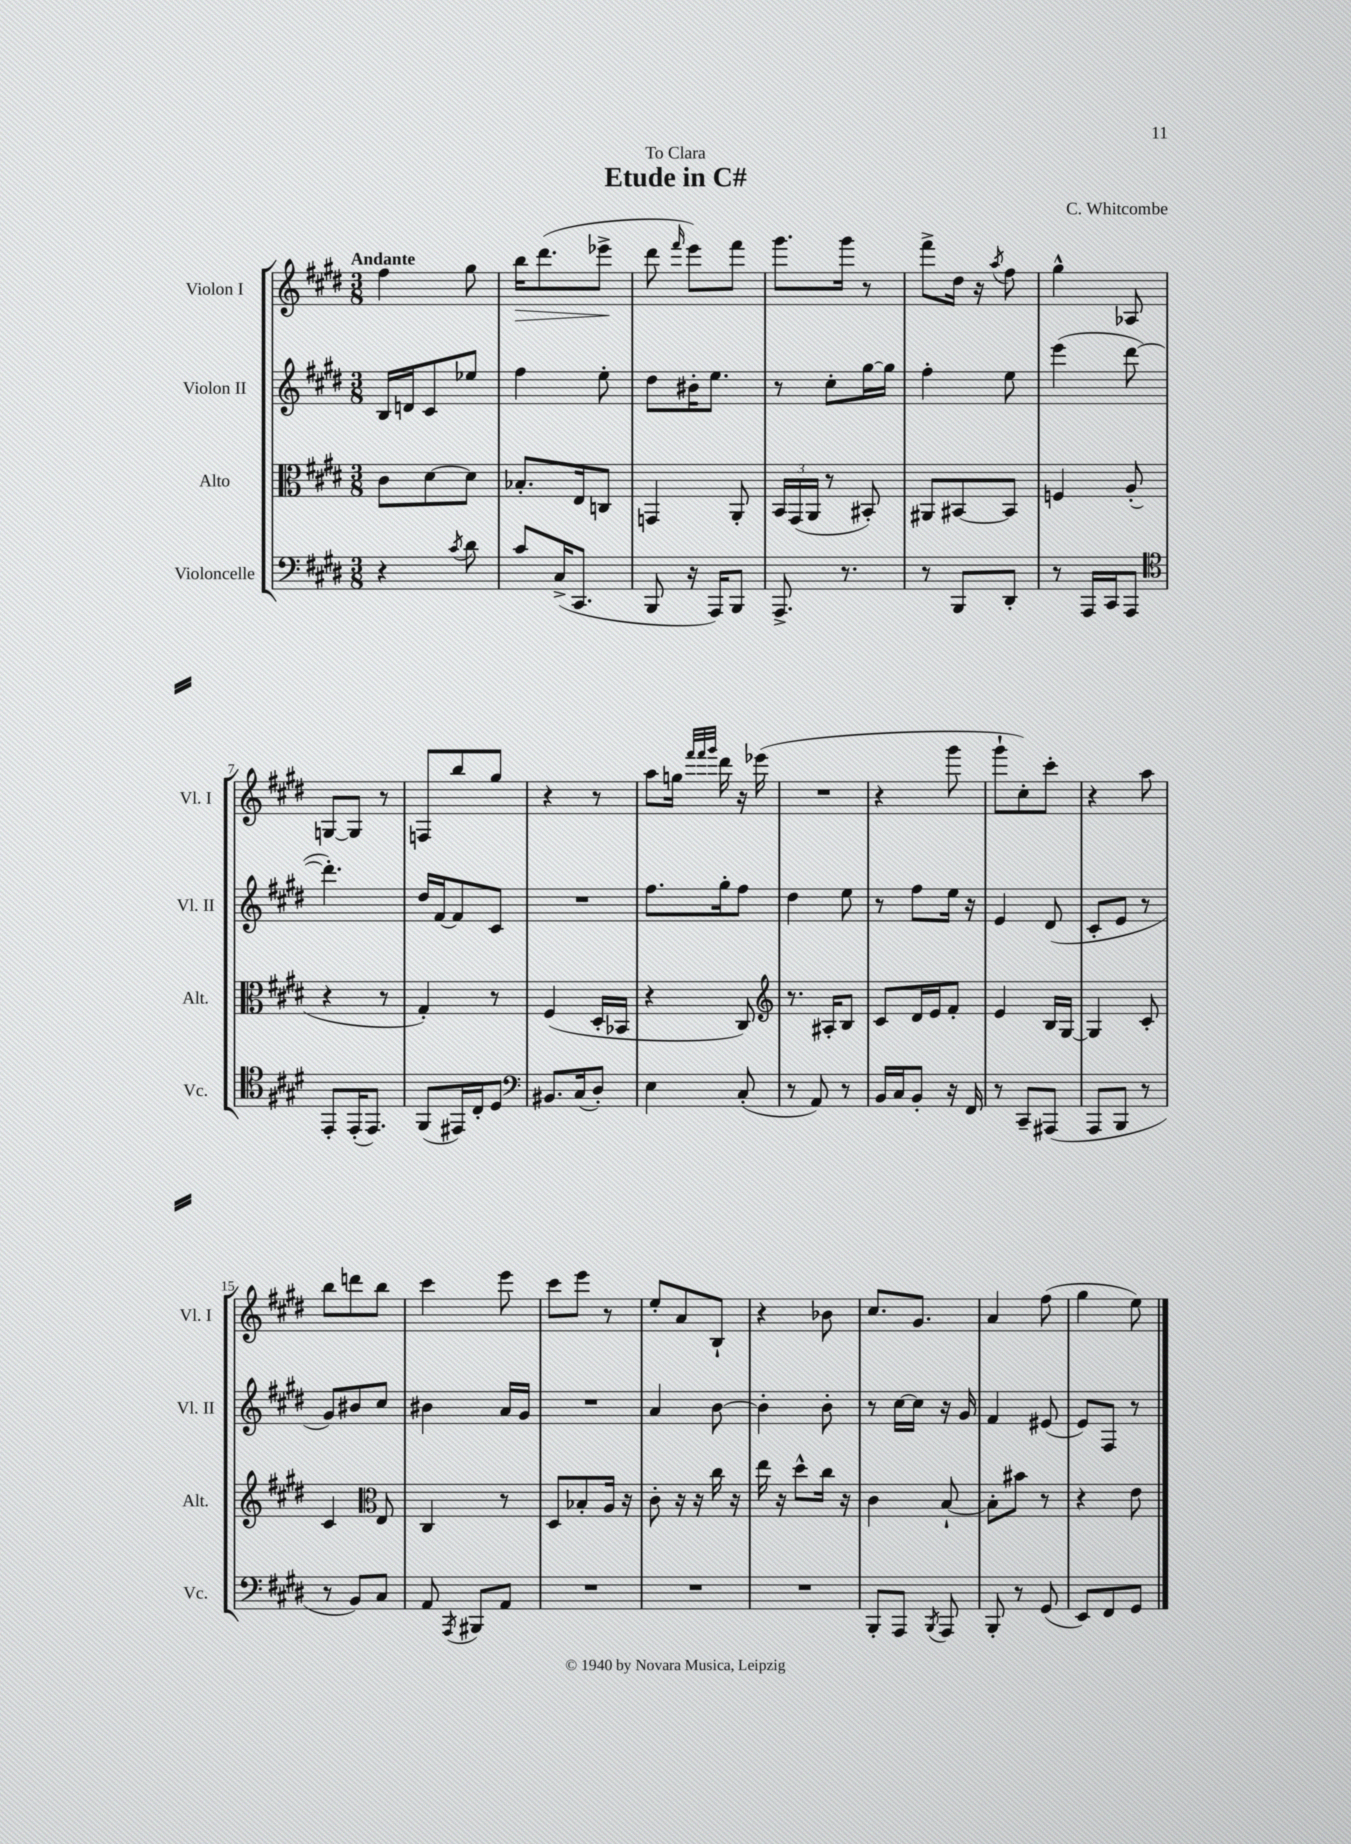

**kern	**kern	**kern	**kern	**dynam
*part4	*part3	*part2	*part1	*part1
*staff4	*staff3	*staff2	*staff1	*staff1
*I"Violoncelle	*I"Alto	*I"Violon II	*I"Violon I	*
*I'Vc.	*I'Alt.	*I'Vl. II	*I'Vl. I	*
*clefF4	*clefC3	*clefG2	*clefG2	*
*k[f#c#g#d#]	*k[f#c#g#d#]	*k[f#c#g#d#]	*k[f#c#g#d#]	*
*M3/8	*M3/8	*M3/8	*M3/8	*
=1	=1	=1	=1	=1
!	!	!	!LO:TX:a:B:t=Andante	!
4r	8c#\L	16B/LL	4ff#\	.
.	.	16dn/J	.	.
.	[8d#\	8c#/	.	.
8qc#/	.	.	.	.
8d#\	8d#\J]	8ee-X/J	8gg#\	.
=2	=2	=2	=2	=2
!	!	!	!	!LO:HP:b
8c#/L	8.B-X'/L	4ff#\	16bb\KL	>
.	.	.	(8.ddd#\	.
(16C#^/K	.	.	.	.
8.CC#/J	16E/k	.	.	.
.	8Cn/J	8ee'\	8eee-X^\J	.
.	.	.	.	]
=3	=3	=3	=3	=3
8BBB/	4GGn/	8dd#\L	8ddd#\	.
.	.	.	16qqfff#/	.
16r	.	16b#X'\K	8eee\L)	.
16AAA/KL)	.	8.ee\J	.	.
8BBB/J	8AA'/	.	8fff#\J	.
=4	=4	=4	=4	=4
8.AAA^/	24BB/LL	8r	8.ggg#\L	.
.	(24GG#/	.	.	.
.	24AA/JJ	.	.	.
.	8r	8cc#'\L	.	.
8.r	.	.	16ggg#\Jk	.
.	8BB#X'/)	[16gg#\L	8r	.
.	.	16gg#\JJ]	.	.
=5	=5	=5	=5	=5
8r	8AA#X/L	4ff#'\	8fff#^\L	.
8BBB/L	[8BB#X/	.	16dd#\Jk	.
.	.	.	16r	.
.	.	.	8qaa/	.
8DD#'/J	8BB#/J]	8ee\	8ff#\	.
=6	=6	=6	=6	=6
8r	4Fn/	(4eee\	4gg#^^\	.
16AAA/LL	.	.	.	.
16CC#/J	.	.	.	.
8AAA/J	(8A'/	[8ddd#\	8A-X/	.
!!LO:LB:g=z
=7	=7	=7	=7	=7
*clefC4	*	*	*	*
8EE'/L	4r	4.ddd#'\])	[8Gn/L	.
(16EE'/K	.	.	8G/J]	.
8.EE/J)	.	.	.	.
.	8r	.	8r	.
=8	=8	=8	=8	=8
(8FF#/L	4G#'/)	16dd#/LL	8Fn/L	.
.	.	[16f#/J	.	.
16EE#X/L)	.	8f#/]	8bb/	.
16C#'/J	.	.	.	.
8D#/J	8r	8c#/J	8gg#/J	.
=9	=9	=9	=9	=9
*clefF4	*	*	*	*
8.BB#X/L	(4F#/	4.r	4r	.
(16C#/k	.	.	.	.
8D#'/J)	16D#'/LL	.	8r	.
.	16BB-X/JJ	.	.	.
=10	=10	=10	=10	=10
4E\	4r	8.ff#\L	8aa\L	.
.	.	.	16ggn\Jk	.
.	.	.	32qqfff#/LLL	.
.	.	.	32qqfff#/	.
.	.	.	32qqggg#/JJJ	.
.	.	16gg#'\k	16ddd#\	.
(8C#'/	8C#/)	8ff#\J	16r	.
.	.	.	(16eee-X\	.
=11	=11	=11	=11	=11
*	*clefG2	*	*	*
8r	8.r	4dd#\	4.r	.
8AA/)	.	.	.	.
.	16A#X'/KL	.	.	.
8r	8B/J	8ee\	.	.
=12	=12	=12	=12	=12
16BB/LL	8c#/L	8r	4r	.
16C#/J	.	.	.	.
8BB'/J	16d#/L	8ff#\L	.	.
.	16e/J	.	.	.
16r	8f#'/J	16ee\Jk	8ggg#\	.
16FF#/	.	16r	.	.
=13	=13	=13	=13	=13
8r	4e/	4e/	8ggg#`\L	.
8CC#~/L	.	.	8cc#'\)	.
(8AAA#X/J	16B/LL	(8d#/	8ccc#'\J	.
.	[16G#/JJ	.	.	.
=14	=14	=14	=14	=14
8AAA/L	4G#/]	8c#'/L	4r	.
8BBB/J	.	8e/J	.	.
8r	8c#'/	8r	8aa\	.
!!LO:LB:g=z
=15	=15	=15	=15	=15
8r	4c#/	8g#/L)	8bb\L	.
8BB/L)	.	8b#X/	8dddn\	.
*	*clefC3	*	*	*
8C#/J	8E/	8cc#/J	8bb\J	.
=16	=16	=16	=16	=16
8AA/	4C#/	4b#X\	4ccc#\	.
8qAAA/	.	.	.	.
8BBB#X/L	.	.	.	.
8AA/J	8r	16a/LL	8eee\	.
.	.	16g#/JJ	.	.
=17	=17	=17	=17	=17
4.r	8D#/L	4.r	8ccc#\L	.
.	8B-X'/	.	8eee\J	.
.	16A/Jk	.	8r	.
.	16r	.	.	.
=18	=18	=18	=18	=18
4.r	8c#'\	4a/	8ee'/L	.
.	16r	.	8a/	.
.	16r	.	.	.
.	16cc#\	[8b\	8B`/J	.
.	16r	.	.	.
=19	=19	=19	=19	=19
4.r	16ee\	4b'\]	4r	.
.	16r	.	.	.
.	8dd#^^\L	.	.	.
.	16cc#\Jk	8b'\	8b-X\	.
.	16r	.	.	.
=20	=20	=20	=20	=20
8BBB'/L	4c#\	8r	8.cc#/L	.
8AAA/J	.	[16cc#\LL	.	.
.	.	16cc#\JJ]	8.g#/J	.
8qBBB/	.	.	.	.
8AAA/	[8B`/	16r	.	.
.	.	16g#/	.	.
=21	=21	=21	=21	=21
8BBB'/	8B'\L]	4f#/	4a/	.
8r	8b#X\J	.	.	.
(8GG#/	8r	(8e#X/	(8ff#\	.
=22	=22	=22	=22	=22
8EE/L)	4r	8e/L)	4gg#\	.
8FF#/	.	8F#/J	.	.
8GG#/J	8e\	8r	8ee\)	.
==	==	==	==	==
*-	*-	*-	*-	*-
